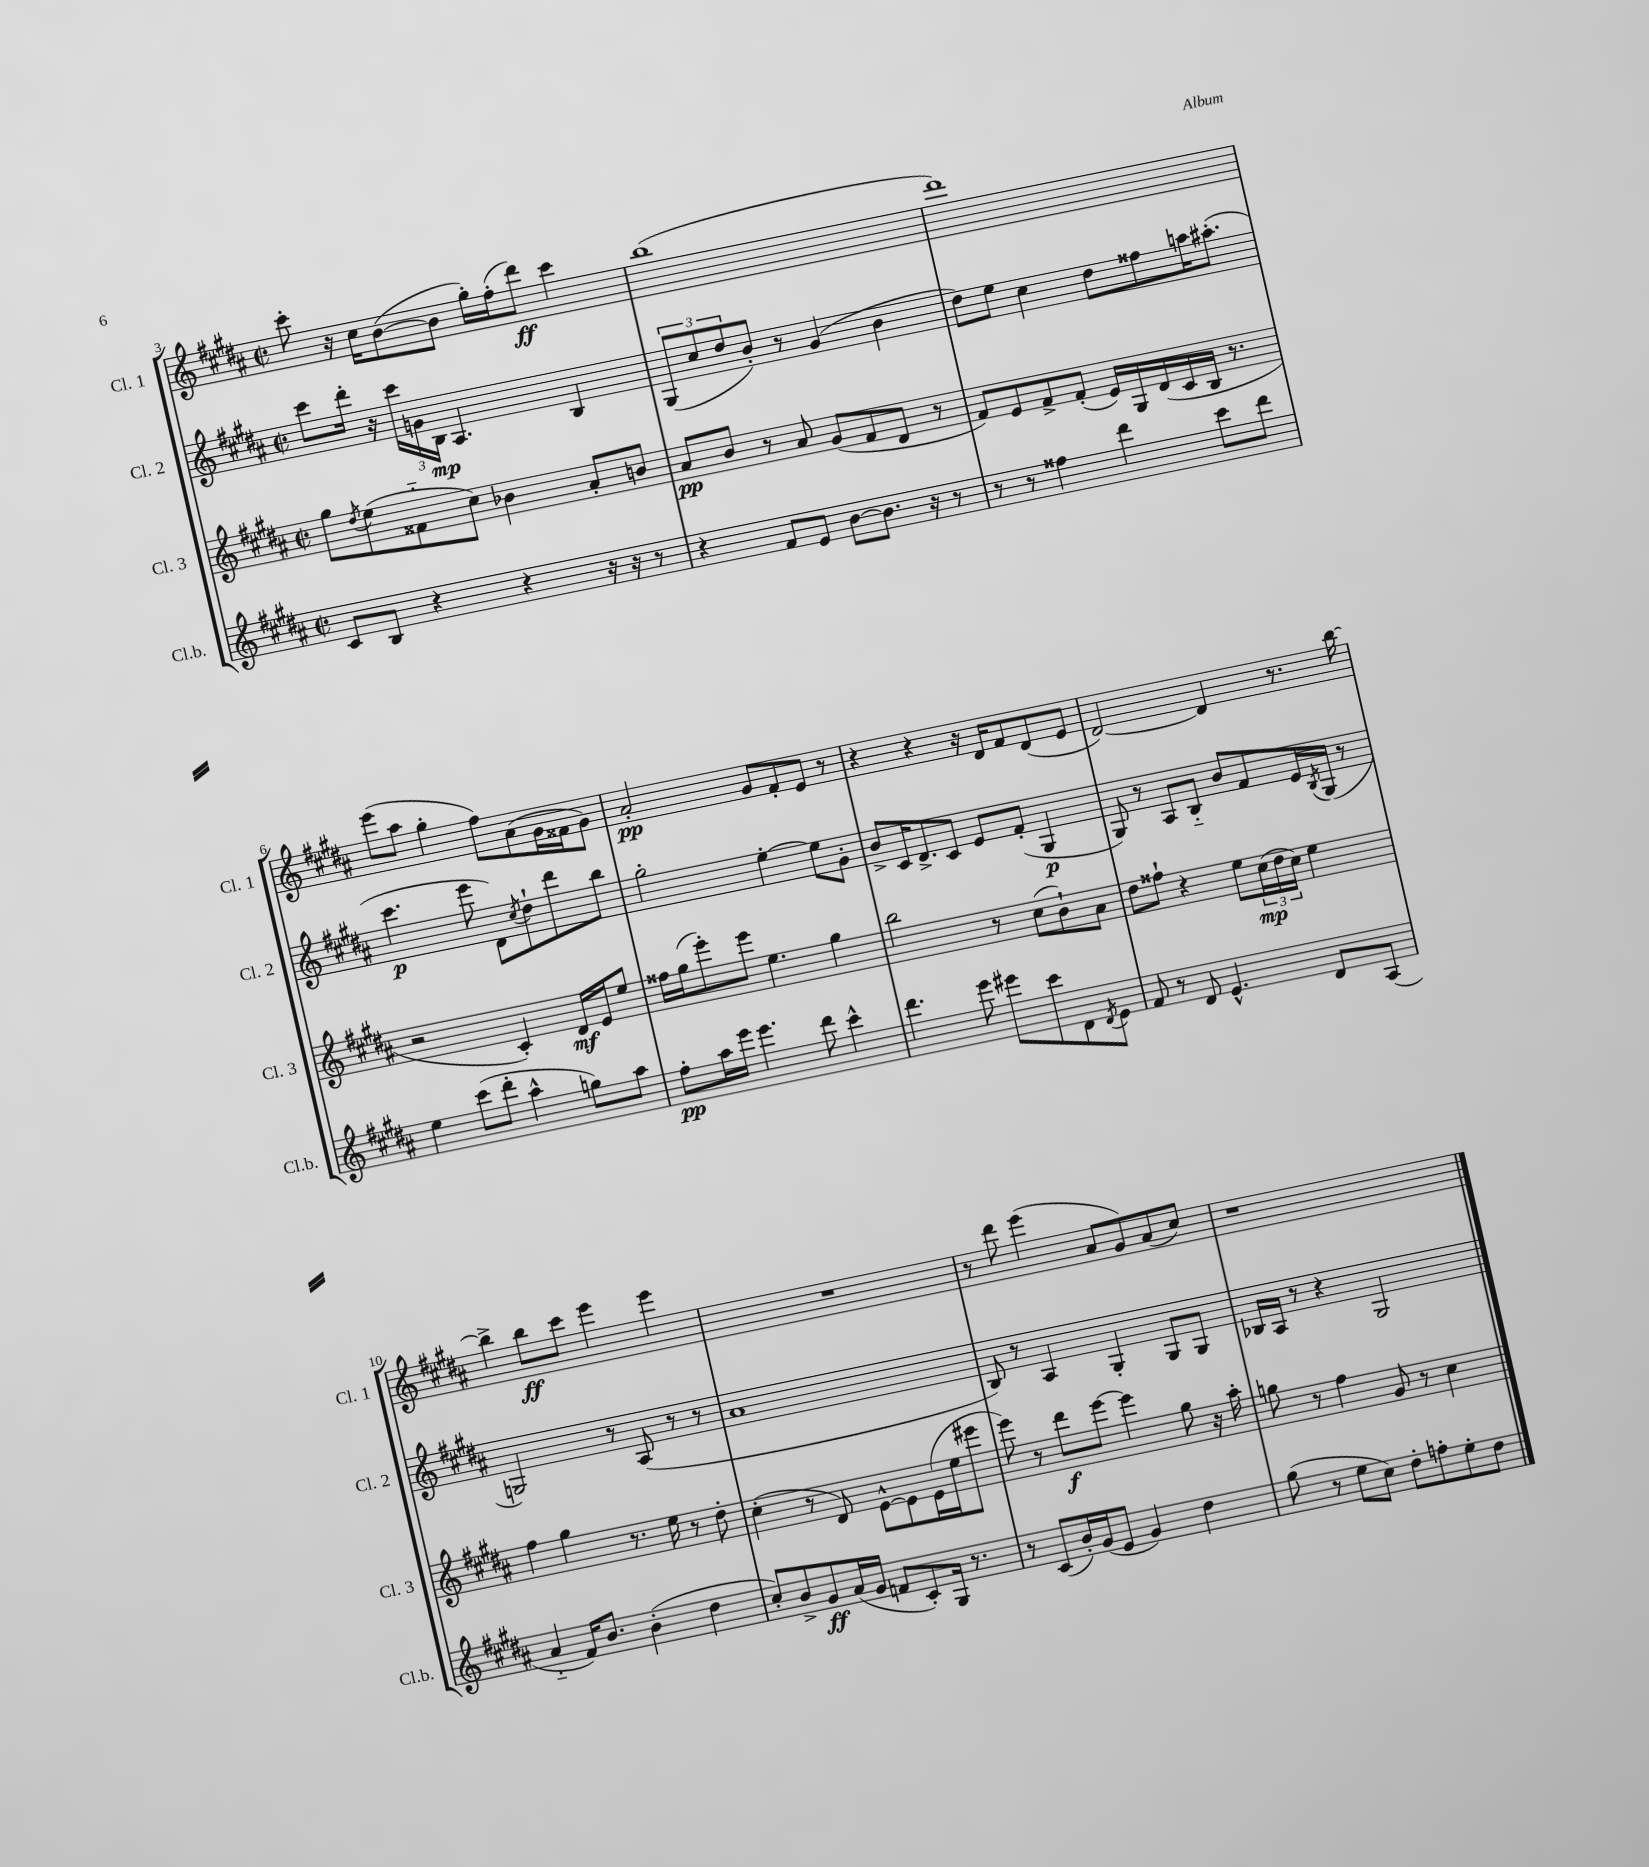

**kern	**kern	**kern	**kern
*staff4	*staff3	*staff2	*staff1
*clefG2	*clefG2	*clefG2	*clefG2
*k[f#c#g#d#a#]	*k[f#c#g#d#a#]	*k[f#c#g#d#a#]	*k[f#c#g#d#a#]
*M2/2	*M2/2	*M2/2	*M2/2
*met(c|)	*met(c|)	*met(c|)	*met(c|)
8c#	8gg#	8ccc#	8ccc#'
.	8qdd#	.	.
8B	(8ee	16ddd#'	16r
.	.	16r	16cc#
4r	8f##'~	24ccc#	([8b
.	.	24g	.
.	.	24B	.
.	8cc#)	4.A#	8b]
4r	4b-	.	16gg#')
.	.	.	(16ff#'
.	.	.	8ddd#)
16r	8a#'	4B	4ccc#
16r	.	.	.
8r	8b	.	.
=	=	=	=
4r	8a#	(12G#	(1bb
.	.	12cc#	.
.	8b	.	.
.	.	12dd#	.
8f#	8r	8b')	.
8e	8a#	8r	.
[8b	(8g#	(4g#	.
8.b]	8f#	.	.
.	8d#	4b	.
16r	.	.	.
8r	8r	.	.
=	=	=	=
8r	8f#)	8dd#)	1ddd#)
8r	8e	8ee	.
4ff##	8f#^	4cc#	.
.	(8f#'	.	.
4ddd#	16e)	8dd#	.
.	16G#	.	.
.	(16d#	8ff##	.
.	16c#	.	.
8ccc#	16B	16aa	.
.	8.r	(8.aa#'	.
8ddd#	.	.	.
=	=	=	=
4ee	2r	4.ccc#	(8eee
.	.	.	8aa#
(8ccc#	.	.	4gg#'
8ddd#'	.	8eee	.
4aa#^^	4c#')	8d#)	8ff#)
.	.	8qcc#	.
.	.	8dd#`	(8a#
8gg)	16d#	8ddd#	16g#
.	16e	.	16f##
8aa#	8ee	8bb	8g#)
=	=	=	=
8ff#'	16ff##	2gg#'	2a#'
.	(16gg#	.	.
16aa#	8eee')	.	.
16eee	.	.	.
4.eee	8eee	.	.
.	4.ee	.	.
.	.	[4ee'	8g#
8ddd#	.	.	8f#'
4ccc#^^	4gg#	8ee]	8e
.	.	8g#'	8r
=	=	=	=
4.ddd#	2bb	8b^	4r
.	.	16c#	.
.	.	8.d#^	.
.	.	.	4r
8eee	.	8c#	.
8eee#	8r	8e	16r
.	.	.	16d#
8ccc#	(8cc#	(8f#'	8f#
8d#	8b`)	4G#	(8d#
8qd#	.	.	.
8e	8a#	.	8e
=	=	=	=
8f#	8dd#	8G#)	[2d#)
8r	8ff##`	8r	.
8d#	4r	8A#	.
4.e^^	.	8B'~	.
.	8ee	8b	4d#]
.	(24cc#	8f#	.
.	24dd#	.	.
.	24cc#)	.	.
8d#	4ee	16e	8.r
.	.	8qB	.
.	.	(16G#	.
(8A#	.	8r	.
.	.	.	[16bb
=	=	=	=
4a#'~	4ff#	2G)	4bb^]
16f#)	4gg#	.	8bb
8.b	.	.	.
.	.	.	8ccc#
(4b'	8.r	8r	4eee
.	.	(8A#	.
.	16ee	.	.
4dd#	8r	8r	4eee
.	8dd#'	8r	.
=	=	=	=
8cc#')	(4cc#'	1a#	1r
8b^	.	.	.
8g#	8r	.	.
(16a#	8d#)	.	.
16g#	.	.	.
8f	[8e^^	.	.
8c#')	8e]	.	.
16G#	(16e	.	.
8.r	16ee	.	.
.	8eee#	.	.
=	=	=	=
8r	8eee)	8B)	8r
(8c#	8r	8r	8ddd#
16b')	8ddd#	4A#	(4eee
(16g#	.	.	.
8e	[8eee	.	.
4g#)	4eee]	4G#'	8a#
.	.	.	8g#)
4dd#	8gg#	8G#	(8a#
.	16r	8G#	8cc#)
.	16aa#'	.	.
=	=	=	=
(8gg#	8gg	16B-	1r
.	.	16A#	.
8r	8r	8r	.
8ee	4ff#	4r	.
8cc#)	.	.	.
8dd#'	8g#	2G#	.
8ff'	8r	.	.
8ee'	4cc#	.	.
8dd#	.	.	.
==	==	==	==
*-	*-	*-	*-
